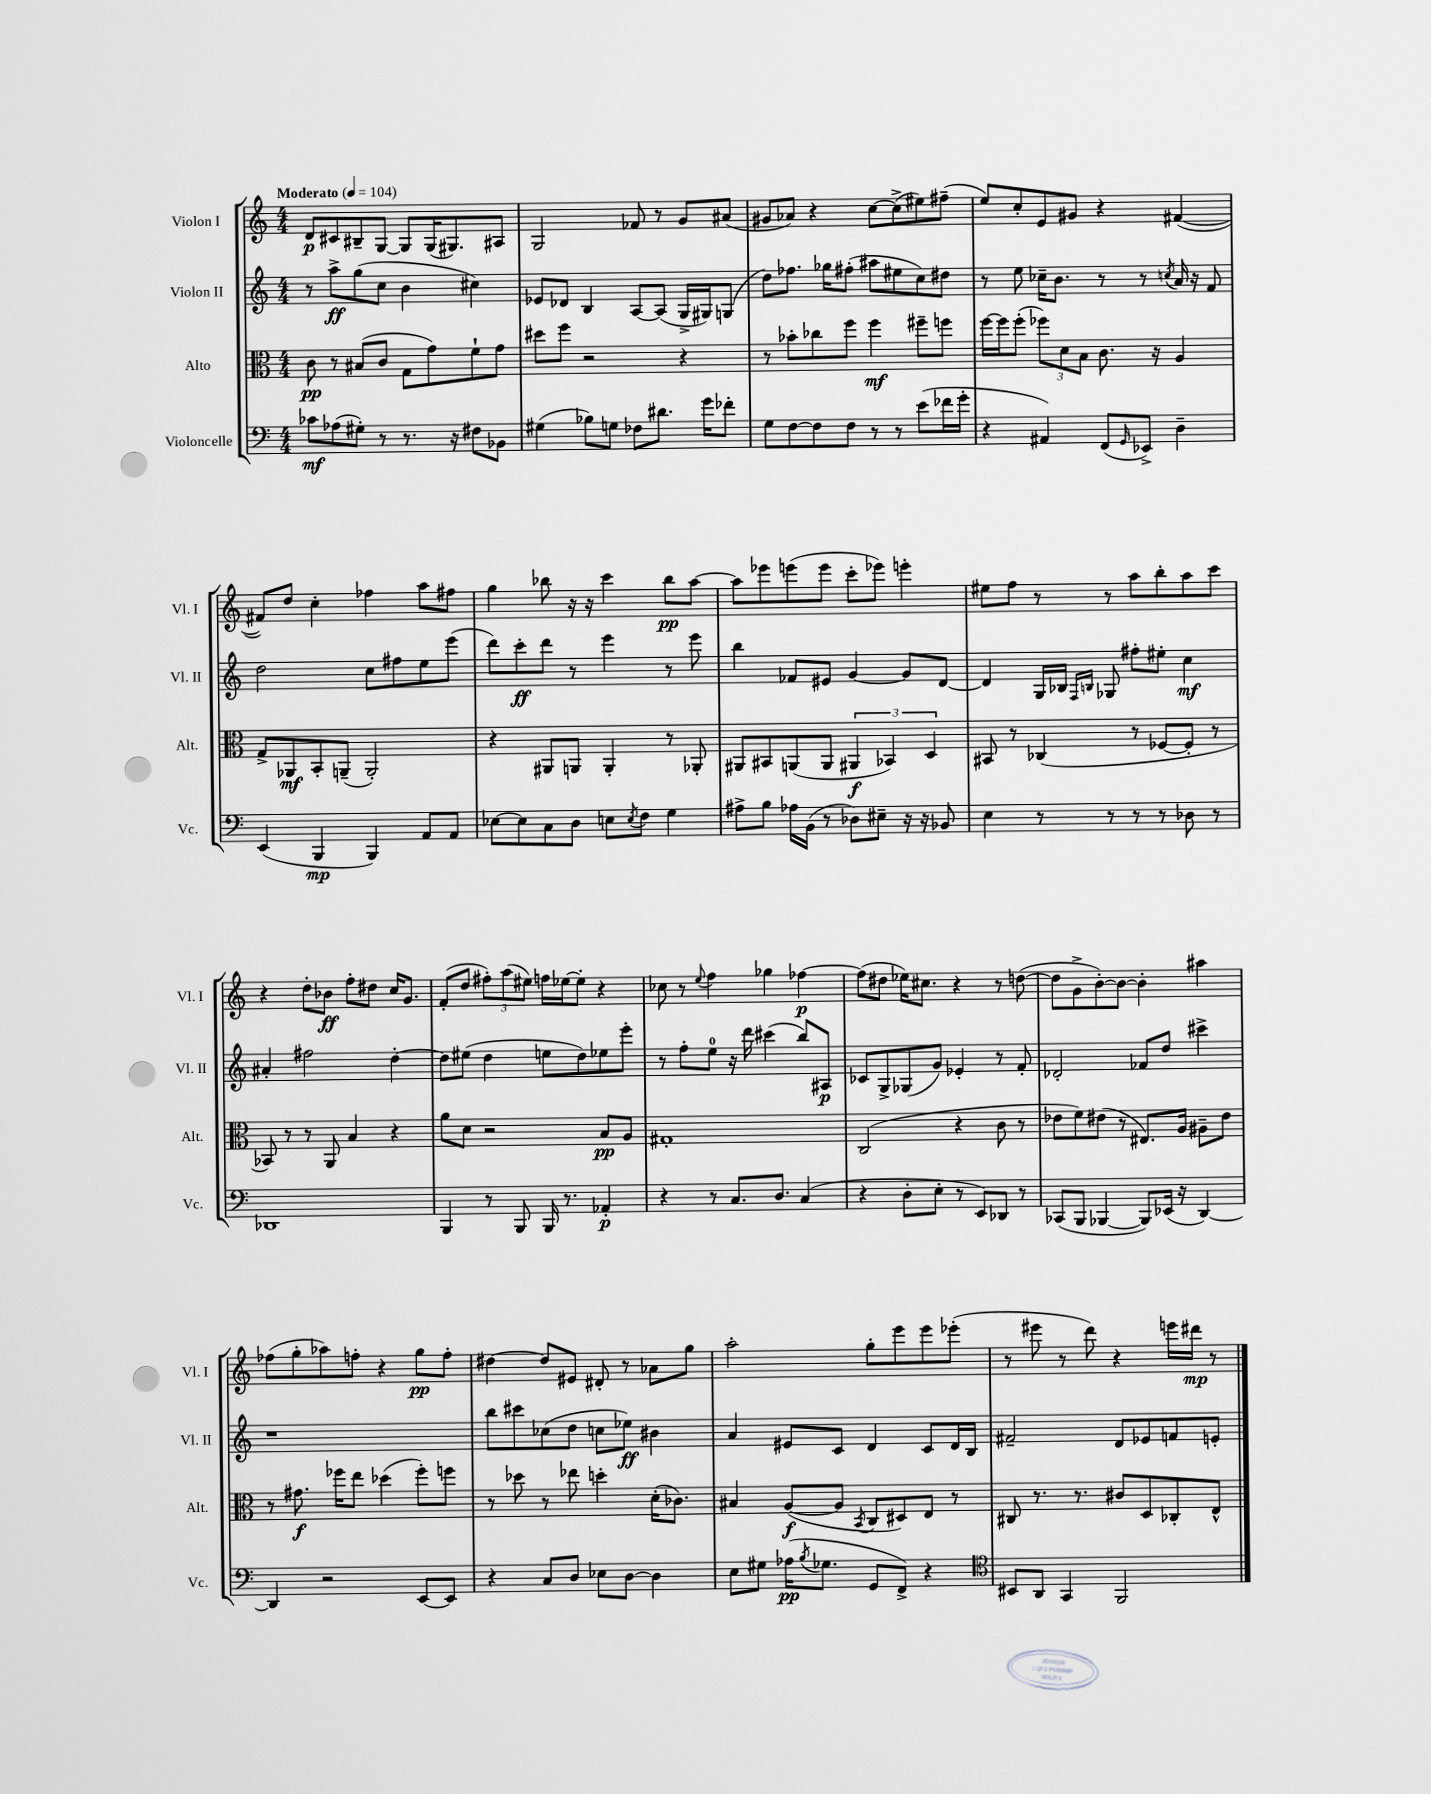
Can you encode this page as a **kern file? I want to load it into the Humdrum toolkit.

**kern	**kern	**kern	**kern
*staff4	*staff3	*staff2	*staff1
*clefF4	*clefC3	*clefG2	*clefG2
*k[]	*k[]	*k[]	*k[]
*M4/4	*M4/4	*M4/4	*M4/4
*MM104	*MM104	*MM104	*MM104
8c-\L	8c\	8r	8d/L
(8A-\	8r	8aa^\L	8c#/
8G#'\J)	(8B#/L	(8gg\	8B#~/
8r	8c/J	8cc\J	[8G/J
8.r	8G\L	4b\	8G/]L
.	8g\)	.	(16G/K
16r	.	.	8.G#/)
8F#\L	8f`\	4cc#\)	.
8BB-\J	8g\J	.	8A#/J
=	=	=	=
(4G#\	8dd#\L	8e-/L	2G/
.	8ff\J	8d-/J	.
8B-\L)	2r	4B/	.
8G\J	.	.	.
8F-\L	.	[8A/L	8f-/
8.d#\J	.	(8A/]J	8r
.	4r	16G^/LL	8g/L
16g\LK	.	16G#/J)	.
8f-'\J	.	(8G/J	(8a#/J
=	=	=	=
8G\L	8r	8dd\L)	8g#/L
[8F\	8b-'\L	8.ff-\J	8a-/J)
8F\]	8cc-\	.	4r
.	.	16gg-\LK	.
8F\J	8ff\J	(8ff#'\J	.
8r	4ff\	8aa#\L	[8cc\L
8r	.	8ee#\	(8cc^\]
(8e\L	8ff#~\L	8cc\)	8ee#\)
16f-\L	8ff\J	8dd#\J	(8ff#~\J
16g'\JJ	.	.	.
=	=	=	=
4r	[16ff\LL	8r	8ee/L)
.	16ff\]J	.	.
.	(8ff'\J	8ee\	8cc'/
4AA#/)	12ff-\L)	16cc-~\LK	8e/
.	.	8.b\J	.
.	12d\	.	.
.	.	.	8g#/J
.	12B\J	.	.
(8FF/L	8.c\	8r	4r
16qqGG/	.	.	.
8EE-^/J)	.	8r	.
.	16r	.	.
.	.	8qcc/	.
4D~\	4A/	16a/	([4f#/
.	.	16r	.
.	.	8f/	.
=	=	=	=
(4EE/	8G^/L	2dd\	8f#/]L)
.	8AA-/	.	8dd/J
4BBB/	8BB'/	.	4cc'\
.	(8AA~/J	.	.
4BBB/)	2AA'/)	8cc\L	4ff-\
.	.	8ff#\	.
8AA/L	.	8ee\	8aa\L
8AA/J	.	(8eee\J	8ff#\J
=	=	=	=
[8E-\L	4r	8ddd\L)	4gg\
8E-\]	.	8ccc'\	.
8C\	8AA#/L	8ddd\J	8bb-\
8D\J	8AA/J	8r	16r
.	.	.	16r
8E\L	4AA'/	4eee\	4ccc\
8qE/	.	.	.
8F\J	.	.	.
4G\	8r	8r	8bb-\L
.	8AA-'/	8eee\	[8aa\J
=	=	=	=
8A#^\L	8AA#/L	4bb\	8aa\]L
8B\J	8BB#/	.	8eee-\
16A-\LL	(8AA/	8f-/L	(8eee\
(16BB\JJ	.	.	.
8r	8AA/J	8e#/J	8eee\J
8D-\L)	6AA#/	[4g/	8ccc'\L
8E#~\J	.	.	8eee-\J)
.	6BB-/)	.	.
16r	.	8g/]L	4eee'\
16r	.	.	.
.	6D/	.	.
8BB-/	.	[8d/J	.
=	=	=	=
4E\	8BB#/	4d/]	8ee#\L
.	8r	.	8ff\J
8r	(4C-/	16G/LL	8r
.	.	16B-/JJ	.
.	.	16qqF/LL	.
.	.	16qqB/JJ	.
8r	.	8G-/	8r
8r	8r	8ff#'\L	8aa\L
8r	[8F-/L	8ee#'\J	8bb'\
8D-\	8F-'/]J	4cc\	8aa\
8r	8r	.	8ccc\J
=	=	=	=
1DD-	8BB-/)	4a#'/	4r
.	8r	.	.
.	8r	2ff#\	8dd'\L
.	8AA/	.	8b-\J
.	4B/	.	8ff'\L
.	.	.	8dd#\J
.	4r	[4dd'\	16cc/LK
.	.	.	8.g/J
=	=	=	=
4BBB/	8a\L	8dd\]L	(8f'/L
.	8d\J	(8ee#\J	8dd/J
8r	2r	4dd\	12ff#'\L)
.	.	.	(12aa\
8BBB/	.	.	.
.	.	.	12ee#\J)
16BBB/	.	8ee\L	16ff\LL
8.r	.	.	[16ee-\J
.	.	8dd\)	8ee-'\]J
4AA-'/	8B/L	8ee-\	4r
.	8A/J	8eee'\J	.
=	=	=	=
4r	1G#'	8r	8cc-\
.	.	8ff'\L	8r
.	.	.	8qqee/
8r	.	8ee\J	4ff\
8.C/L	.	16r	.
.	.	16ddd\	.
.	.	(4ccc#\	4gg-\
8.D/J	.	.	.
(4C/	.	8bb/L)	[4ff-\
.	.	8A#/J	.
=	=	=	=
4r	(2C/	8c-/L	(8ff-\]L
.	.	8G^/	8dd#\J
8D'\L	.	(8G-/	16ee-\LK)
.	.	.	8.cc#\J
8E'\J	.	8g/J)	.
8r	4r	4e-'/	4r
8EE/L)	.	.	.
8DD-/J	8c\	8r	8r
8r	8r	8f'/	([8dd\
=	=	=	=
(8CC-/L	8e-\L	2d-'/	8dd\]L
8BBB/J	8f\)	.	8g^\
[4BBB-/	(8e#\J	.	[8b'\)
.	8r	.	8b\_J
8BBB-/]L)	8.E#/L)	8f-/L	4b'\]
(16EE-/Jk	.	8dd/J	.
16r	16A/Jk	.	.
[4DD/)	8A#~\L	4ccc#^\	4aa#\
.	8e#\J	.	.
=	=	=	=
4DD/]	8r	1r	(8ff-\L
.	8.g#\	.	8gg'\
2r	.	.	8aa-\)
.	16ff-\LK	.	.
.	8ee\J	.	8ff'\J
.	(4dd-\	.	4r
[8EE/L	8ff-'\L)	.	8gg\L
8EE/]J	8ff\J	.	8ff'\J
=	=	=	=
4r	8r	8bb\L	[4dd#\
.	8dd-\	8ccc#\	.
8C/L	8r	(8cc-\	8dd#/]L
8D/J	8ee-\	8dd\J	8e#/J
8E-\L	4dd'\	8cc\L	8d#'/
[8D\J	.	8ee-\J)	8r
4D\]	(16d'\LK	4b#\	8a-\L
.	8.c-\J)	.	.
.	.	.	8gg\J
=	=	=	=
8E\L	4B#/	4a/	2aa'\
8G#\J	.	.	.
(16A-\LK	([8A/L	8e#/L	.
8qB/	.	.	.
8.G-\J	.	.	.
.	8A/]J	8c/J	.
.	8qBB/	.	.
8GG/L	8C/L	4d/	8gg'\L
8FF^/J)	8D#/)	.	8eee\
4r	8E/J	8c/L	8eee\
.	8r	16d/L	(8eee-'\J
.	.	16B/JJ	.
=	=	=	=
*clefC4	*	*	*
8BB#/L	8C#/	2f#~/	8r
8AA/J	8.r	.	8eee#\
4GG/	.	.	8r
.	8.r	.	.
.	.	.	8ddd\)
2FF/	8c#/L	8d/L	4r
.	8D/	8e-/	.
.	8C-'/	8f/	16eee\LL
.	.	.	16ddd#\JJ
.	8E^^/J	8e'/J	8r
==	==	==	==
*-	*-	*-	*-
